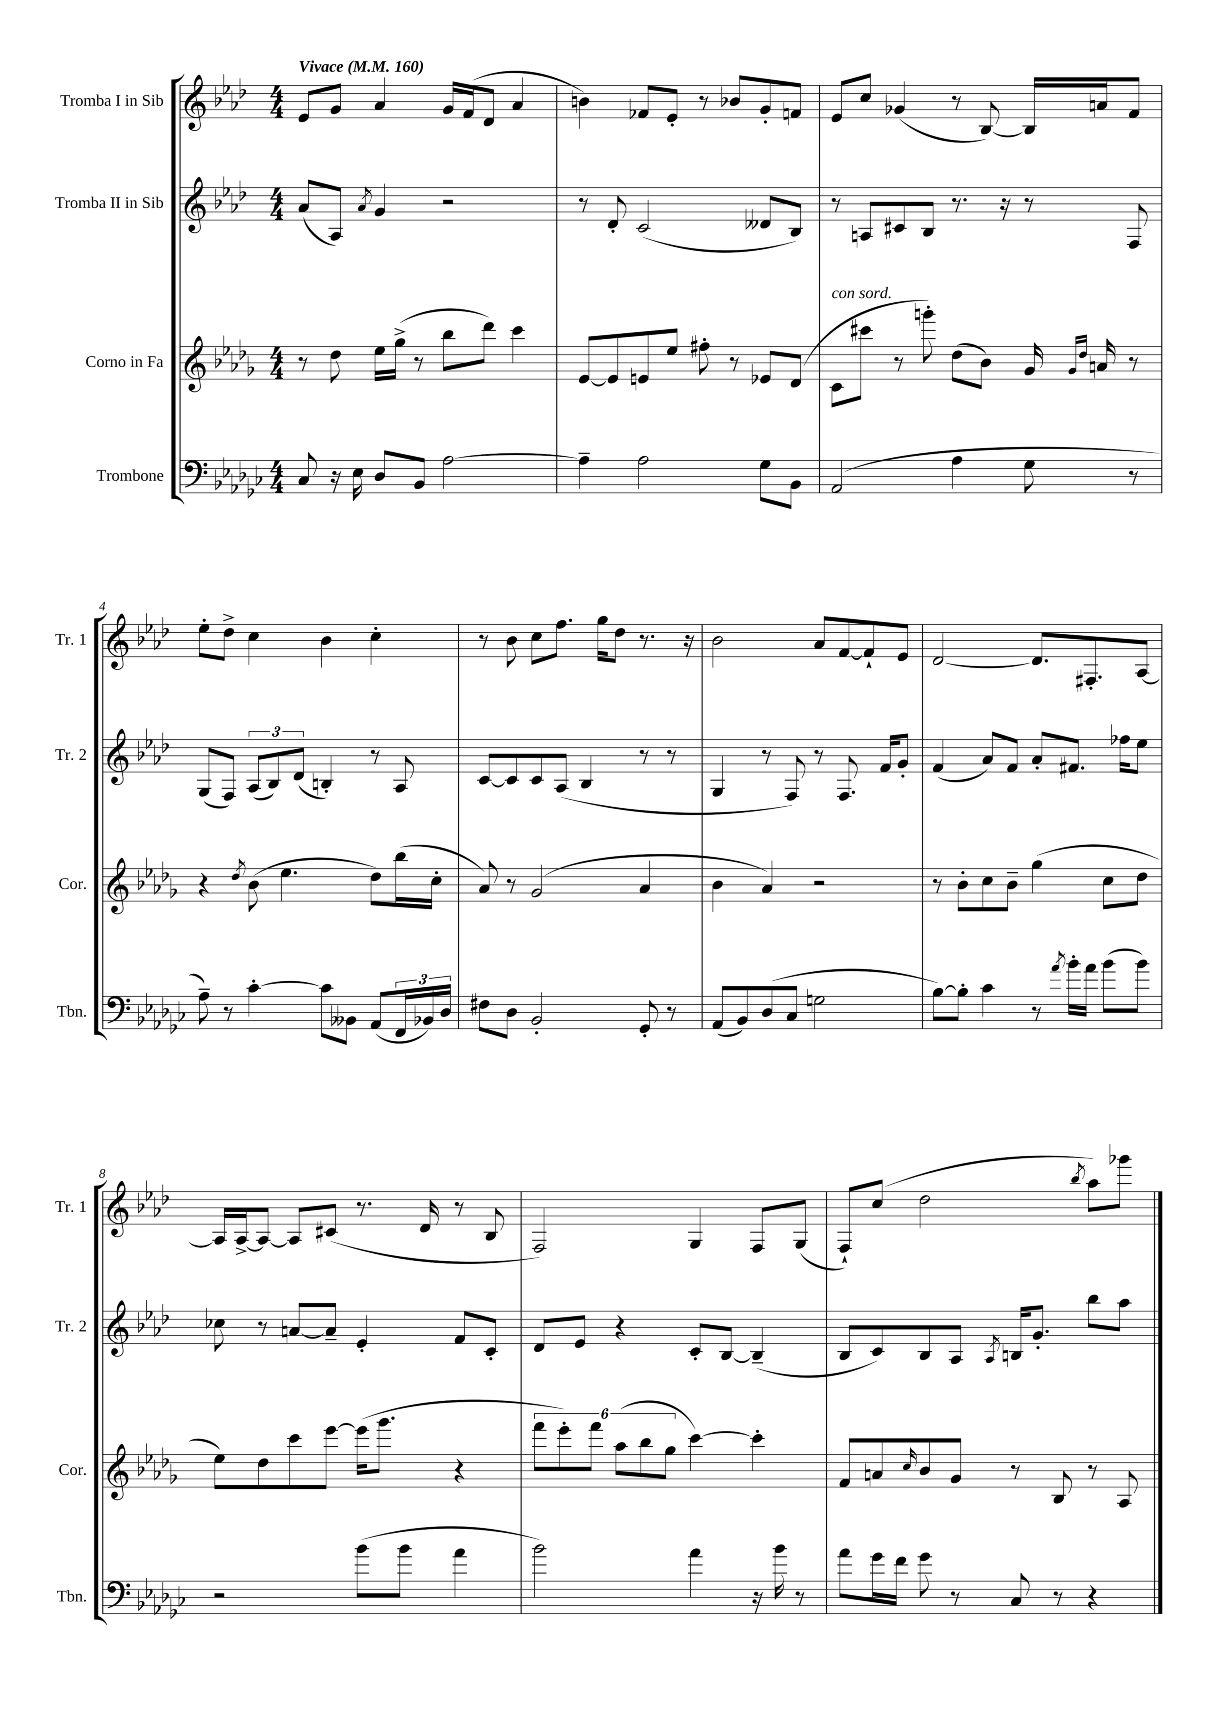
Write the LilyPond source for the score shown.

<<
\new StaffGroup <<
\new Staff = "s0" \with { instrumentName = "Tromba I in Sib" shortInstrumentName = "Tr. 1" } {
    \clef treble \key aes \major \numericTimeSignature \time 4/4 \tempo "Vivace" 4 = 160
    ees'8 g'8 aes'4 g'16 f'16( des'8 aes'4 |
    b'4) fes'8 ees'8-. r8 bes'8 g'8-. f'8 |
    ees'8 c''8 ges'4( r8 bes8~) bes16 a'16 f'8 |
    ees''8-. des''8-> c''4 bes'4 c''4-. |
    r8 bes'8 c''8 f''8. g''16 des''8 r8. r16 |
    bes'2 aes'8 f'8~ f'8-! ees'8 |
    des'2~ des'8. fis8.-. aes8~ |
    aes16 aes16~-> aes8~ aes8 cis'8( r8. des'16 r8 bes8 |
    f2) g4 f8 g8( |
    f8-!) c''8( des''2 \acciaccatura { bes''8 } aes''8) ges'''8 \bar "|." |
}
\new Staff = "s1" \with { instrumentName = "Tromba II in Sib" shortInstrumentName = "Tr. 2" } {
    \clef treble \key aes \major \numericTimeSignature \time 4/4
    aes'8( aes8) \acciaccatura { aes'8 } g'4 r2 |
    r8 des'8-. c'2( deses'8 bes8) |
    r8 a8 cis'8 bes8 r8. r16 r8 f8 |
    g8( f8) \tuplet 3/2 { aes8( bes8) des'8( } b4-.) r8 aes8 |
    c'8~ c'8 c'8 aes8( bes4 r8 r8 |
    g4 r8 f8) r8 f8. f'16 g'8-. |
    f'4( aes'8) f'8 aes'8-. fis'8. fes''16 ees''8 |
    ces''8 r8 a'8~ a'8-- ees'4-. f'8 c'8-. |
    des'8 ees'8 r4 c'8-. bes8~ bes4--( |
    bes8 c'8) bes8 aes8 \acciaccatura { aes8 } b16 g'8.-. bes''8 aes''8 \bar "|." |
}
\new Staff = "s2" \with { instrumentName = "Corno in Fa" shortInstrumentName = "Cor." } {
    \clef treble \key des \major \numericTimeSignature \time 4/4
    r8 des''8 ees''16 ges''16->( r8 bes''8 des'''8) c'''4 |
    ees'8~ ees'8 e'8 ees''8 fis''8-. r8 ees'8 des'8( |
    c'8^\markup { \italic "con sord." } cis'''8 r8 g'''8-.) des''8( bes'8) ges'16 \grace { ges'16 des''16 } a'16 r8 |
    r4 \acciaccatura { des''8 } bes'8( ees''4. des''8) bes''16( c''16-. |
    aes'8) r8 ges'2( aes'4 |
    bes'4 aes'4) r2 |
    r8 bes'8-. c''8 bes'8-- ges''4( c''8 des''8 |
    ees''8) des''8 c'''8 ees'''8~ ees'''16( ges'''8. r4 |
    \tuplet 6/4 { f'''8 ees'''8-.) f'''8 aes''8( bes''8 ges''8 } c'''4~) c'''4-. |
    f'8 a'8 \grace { c''16 } bes'8 ges'8 r8 bes8 r8 aes8 \bar "|." |
}
\new Staff = "s3" \with { instrumentName = "Trombone" shortInstrumentName = "Tbn." } {
    \clef bass \key ges \major \numericTimeSignature \time 4/4
    ces8 r16 ees16 des8 bes,8 aes2~ |
    aes4-- aes2 ges8 bes,8 |
    aes,2( aes4 ges8 r8 |
    aes8--) r8 ces'4~-. ces'8 beses,8 aes,8( \tuplet 3/2 { f,16 bes,16) des16 } |
    fis8 des8 bes,2-. ges,8-. r8 |
    aes,8( bes,8) des8( ces8 g2 |
    bes8~) bes8-. ces'4 r8 \acciaccatura { aes'8 } bes'16-. aes'16 bes'8( bes'8) |
    r2 bes'8( bes'8 aes'4 |
    bes'2) aes'4 r16 bes'16 r8 |
    aes'8 ges'16 f'16 ges'8 r8 ces8 r8 r4 \bar "|." |
}
>>
>>
